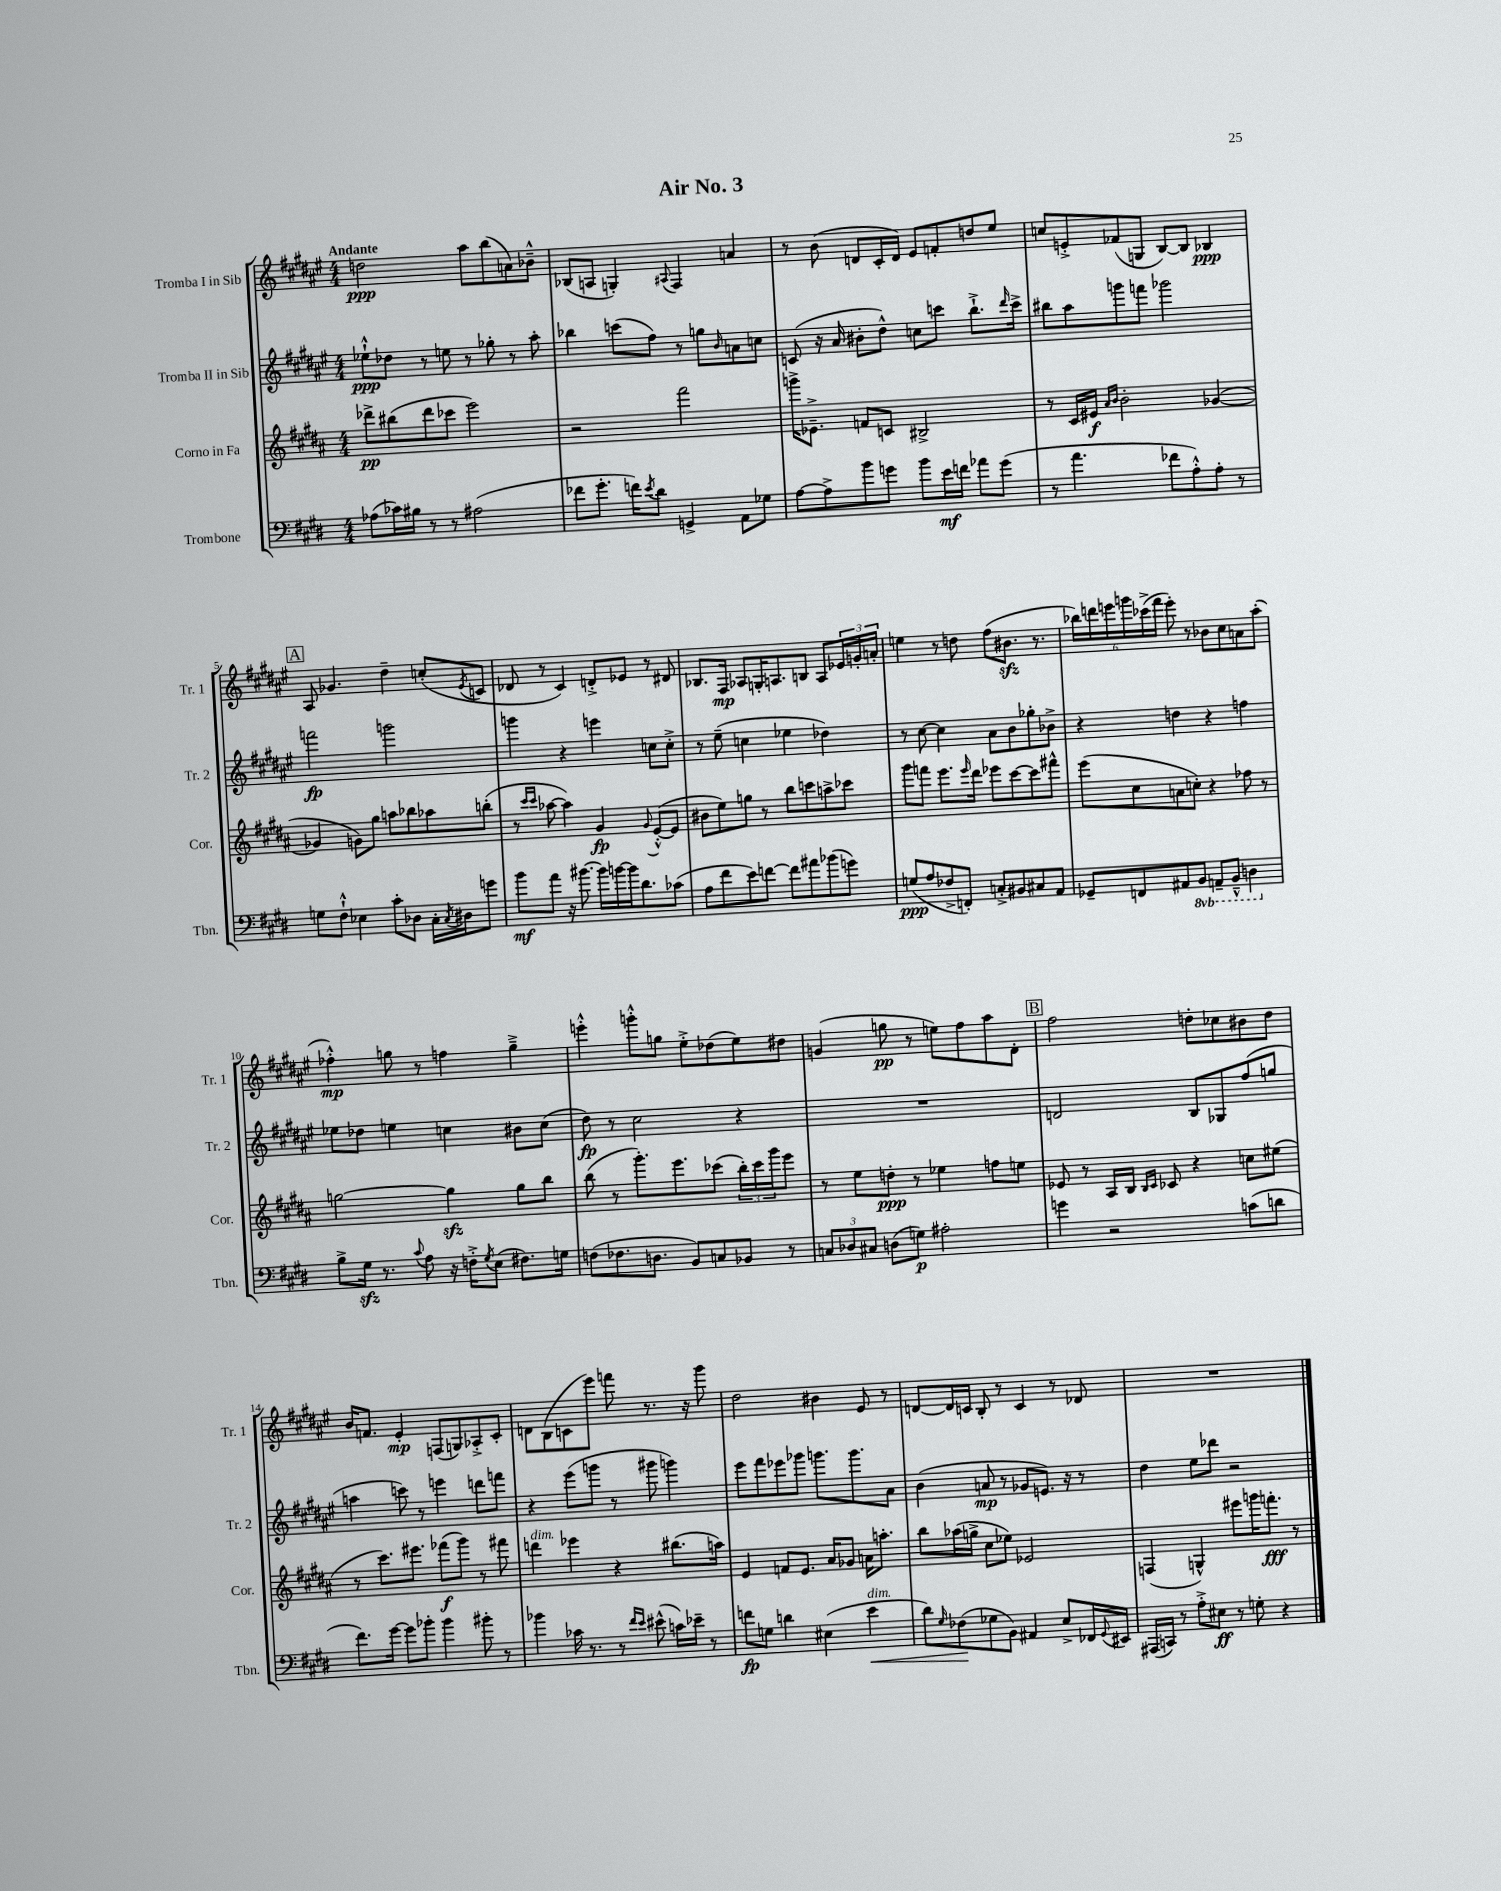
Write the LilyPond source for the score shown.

\header { title = "Air No. 3" }
<<
\new StaffGroup <<
\new Staff = "s0" \with { instrumentName = "Tromba I in Sib" shortInstrumentName = "Tr. 1" } {
    \clef treble \key fis \major \numericTimeSignature \time 4/4 \tempo "Andante"
    d''2\ppp ais''8 b''8( a'8) bes'8---^ |
    bes8( a8 g4-.) \appoggiatura { ais8 } fis4 a'4 |
    r8 b'8( d'8 cis'16-. d'16) eis'8 f'8-. d''8 eis''8 |
    c''8 e'8-.-> fes'8( g8 b8~) b8 bes4\ppp |
    \mark \markup { \box "A" } ais8 ges'4. dis''4-- c''8-.( \acciaccatura { eis'8 } c'8 |
    des'8 r8 cis'4) d'8-.-> ees'8 r8 dis'8 |
    bes8. fis16\mp aes8 g16-. a8. b8 a8 \tuplet 3/2 { ees'16 g'16-. a'16-. } |
    e''4 r8 d''8 fis''8( bis'8.\sfz r8. |
    \tuplet 6/4 { bes''16) d'''16 e'''16 g'''16 ces'''16->( fis'''16 } e'''8-.) r8 bes'8 cis''8 a'8 ais''8-.( |
    fes''4-.-^\mp) g''8 r8 f''4 g''4---> |
    e'''4-.-^ g'''8-.-^ g''8 eis''8-.-> des''8( eis''8) dis''8 |
    g'4( g''8\pp r8 e''8) fis''8 ais''8 dis'8-. |
    \mark \markup { \box "B" } fis''2 d''8-. ces''8 bis'8 d''8 |
    b'16 f'8. eis'4-.\mp f8( g8) aes8-.-> cis'8-. |
    d'8 b8( c'8 eis'''8) f'''8 r8. r16 gis'''8 |
    dis''2 bis'4 eis'8 r8 |
    d'8~ d'16 c'16 b8-. r8 c'4 r8 des'8 |
    R1 \bar "|." |
}
\new Staff = "s1" \with { instrumentName = "Tromba II in Sib" shortInstrumentName = "Tr. 2" } {
    \clef treble \key fis \major \numericTimeSignature \time 4/4
    ees''8-!-^\ppp des''8 r8 e''8 r8 ges''8-. r8 ais''8-. |
    bes''4 c'''8( fis''8) r8 g''8 \grace { b'16 } a'8 c''8 |
    c'8( r16 ais'16 bis'8-. dis''8-^) c''8 c'''8 b''8.-!-> \grace { dis'''16 } c'''16-> |
    bis''8 ais''8 g'''8 f'''8 ges'''2 |
    \mark \markup { \box "A" } f'''2\fp g'''2 |
    g'''4 r4 e'''4 c''8 c''8-.-> |
    r8 eis''8--( c''4 ees''4 des''4) |
    r8 cis''8~ cis''4 ais'8 b'8 ges''8-. bes'8-> |
    r4 d''4 r4 f''4 |
    ees''8 des''8 e''4 c''4 bis'8 c''8( |
    dis''8\fp) r8 cis''2 r4 |
    R1 |
    \mark \markup { \box "B" } d'2 b8 ges8 fis''8( g''8 |
    a''4 c'''8) r8 e'''4 d'''8 f'''8 |
    r4 eis'''8( g'''8 r8 gis'''8 g'''4) |
    eis'''8 fis'''8 ees'''8 ges'''8 g'''8. g'''8. ais'8 |
    b'4( a'8\mp r8 ges'8 e'8.) r16 r8 |
    dis''4 eis''8 des'''8 r2 \bar "|." |
}
\new Staff = "s2" \with { instrumentName = "Corno in Fa" shortInstrumentName = "Cor." } {
    \clef treble \key b \major \numericTimeSignature \time 4/4
    des'''8->\pp bis''8( des'''8 ces'''8 e'''2) |
    r2 fis'''2 |
    g'''16-> ees'8.---> f'8 c'8 bis2-> |
    r8 cis'16 eis'16\f \grace { ais'16 b'16 } b'2-. ges'4~( |
    \mark \markup { \box "A" } ges'4 g'8) gis''8 a''8 bes''8 aes''8 b''8-.( |
    r8 \grace { cis'''16 cis'''16 } aes''8~ aes''4) gis'4\fp \appoggiatura { gis'8 } e'8~-.-^( e'8 |
    bis'8 e''8) g''8 r8 b''8 c'''8 a''8-> ces'''8 |
    gis'''8 f'''8 e'''8. \grace { e'''16 } dis'''16 ees'''8 cis'''8~ cis'''8 fis'''8-^ |
    e'''8( cis''8 a'8 c''8-.) r4 fes''8 r8 |
    g''2~ g''4\sfz g''8 b''8 |
    b''8( r8 gis'''8.-.) e'''8. ces'''8( \tuplet 3/2 { b''16-.) ces'''16 gis'''16 } e'''8 |
    r8 e''8 d''8-.\ppp r8 ees''4 f''8 e''8 |
    \mark \markup { \box "B" } ees'8 r8 ais16 b16 \grace { b16 cis'16 } ces'8 r4 c''8 eis''8( |
    r8 cis'''8.) eis'''8. fes'''8\f( gis'''8) r8 fis'''8 |
    d'''4^\markup { \italic "dim." } ees'''4 r4 bis''8.( a''16) |
    e'4 f'8 e'8. ais'16 ges'8 a'16 a''8.-. |
    b''8 aes''16( g''16-> cis''8 ees''8) ees'2 |
    f4( g4-^) eis'''8 g'''16 f'''8.-.\fff r8 \bar "|." |
}
\new Staff = "s3" \with { instrumentName = "Trombone" shortInstrumentName = "Tbn." } {
    \clef bass \key e \major \numericTimeSignature \time 4/4 \set Staff.ottavationMarkups = #ottavation-simple-ordinals
    aes8( ces'16) bis16 r8 r8 ais2( |
    fes'8 gis'8.-. f'16) \acciaccatura { e'8 } dis'8 g,4-> a,8 ges8 |
    a8~ a8-> b'8 g'8 b'8 e'16\mf f'16 aes'8 g'8( |
    r8 a'4. fes'8 a8-.-^) a8-. r8 |
    \mark \markup { \box "A" } g8 fis8-!-^ ees4 cis'8-. des8 cis16-. \acciaccatura { cis8 } dis16 g'8 |
    b'8\mf a'8 r16 bis'8.~ bis'16 b'16~ b'16 dis'8. ces'8( |
    a8 fis'8 e'8) f'8~ f'8 ais'8 bes'8( g'8) |
    g8\ppp( a8 fes8-> f,8-.) c8-.-> bis,8 cis8 a,8 |
    ges,8-- f,8 ais,8 \ottava #-1 b,,8 a,,!8-- b,,8---^ d,4 \ottava #0 |
    b8-> gis16\sfz r8. \appoggiatura { cis'8 } a8 r16 f16-.-> \acciaccatura { gis8 } e8( fis8.) g16 |
    f8( fes8. d8. b,8) c8 bes,8 r8 |
    \tuplet 3/2 { c8 des8 cis8 } d8( g8\p) ais2-. |
    \mark \markup { \box "B" } g'4 r2 c'8( d'8 |
    fis'8.) gis'16~ gis'8 bes'8-. bes'4 bis'8-. r8 |
    bes'4 ces'16 r8. r8 \grace { fis'16 e'16 } eis'8-^( c'16) ees'16-- r8 |
    f'8\fp g8 d'4 eis4( e'4\<^\markup { \italic "dim." } |
    dis'8) \grace { gis16 } fes8\!( ges8 b,8) ais,4 e8-> fes,16 \appoggiatura { gis,8 } eis,16 |
    ais,,16( c,16) r8 a8-.-> eis8\ff r8 g8-. r4 \bar "|." |
}
>>
>>
